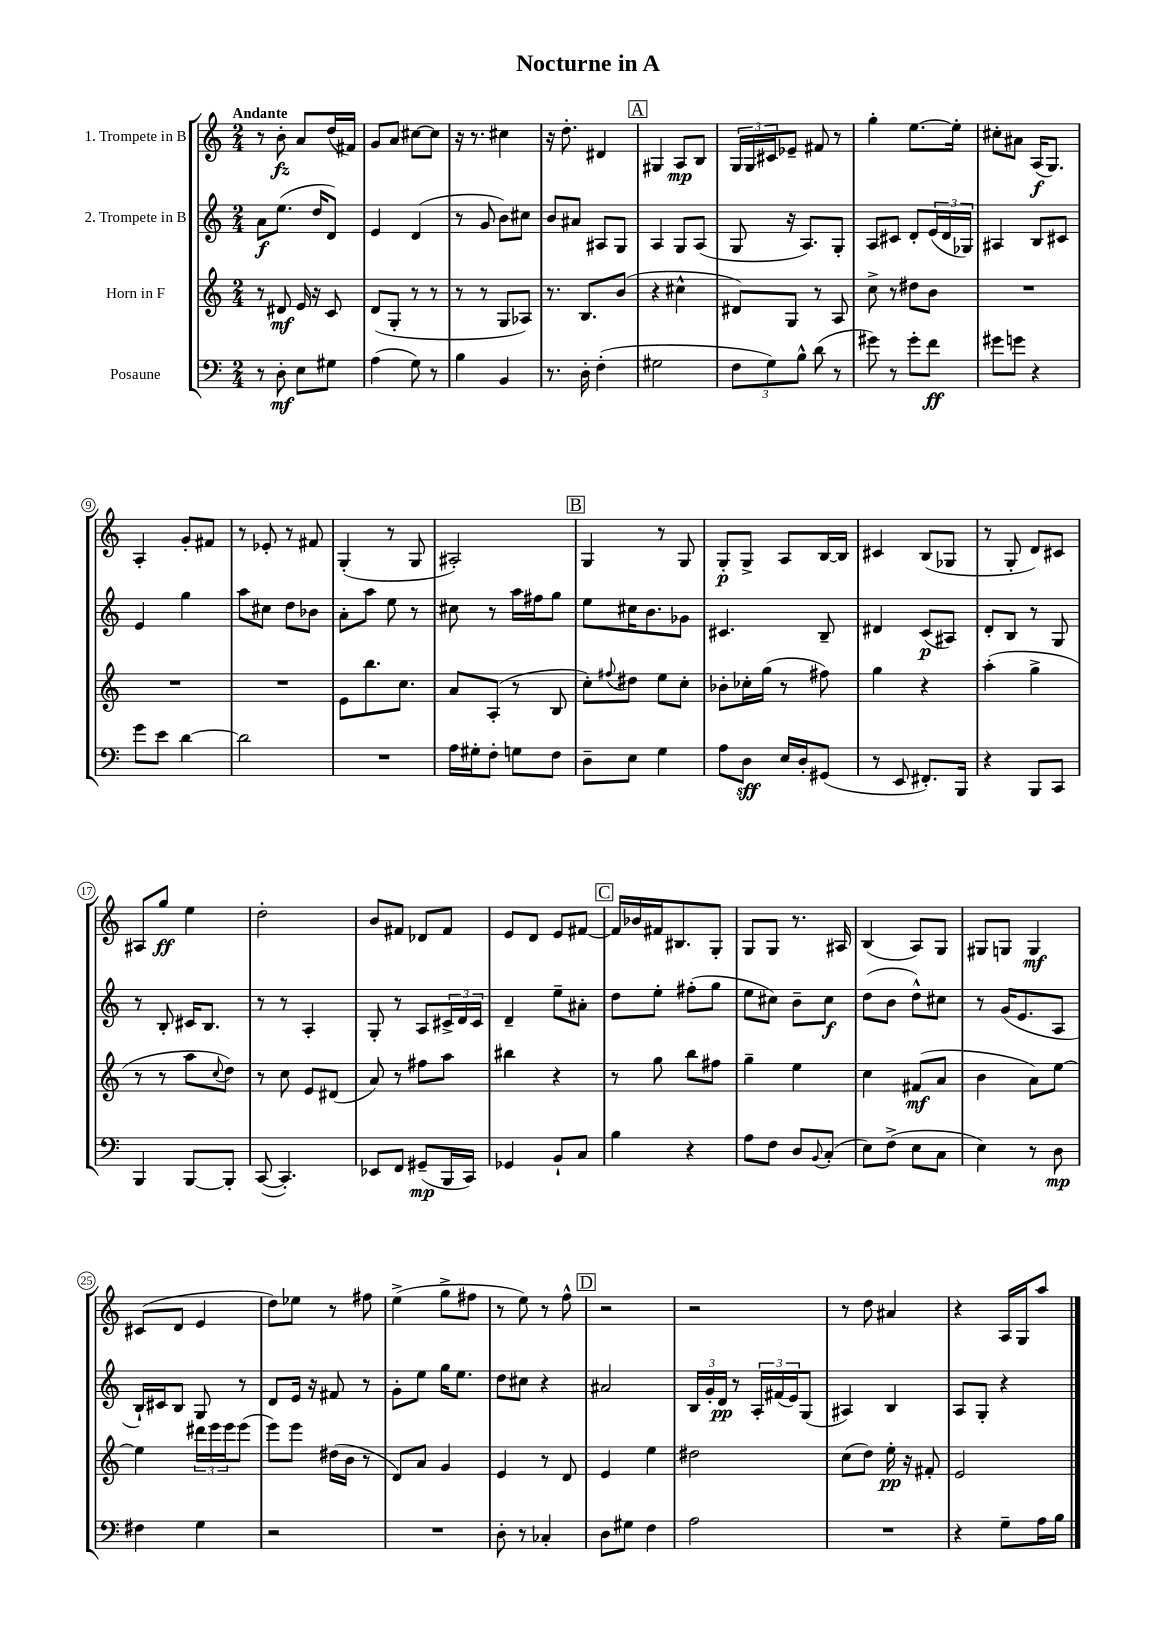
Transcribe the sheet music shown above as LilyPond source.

\header { title = "Nocturne in A" }
<<
\new StaffGroup <<
\new Staff = "s0" \with { instrumentName = "1. Trompete in B" } {
    \clef treble \key c \major \numericTimeSignature \time 2/4 \tempo "Andante"
    r8 b'8-.\fz a'8 d''16( fis'16) |
    g'8 a'8 cis''8~ cis''8 |
    r16 r8. cis''4 |
    r16 d''8.-. dis'4 |
    \mark \markup { \box "A" } gis4 a8\mp b8 |
    \tuplet 3/2 { g16 g16 cis'16 } ees'8-- fis'8 r8 |
    g''4-. e''8.~ e''16-. |
    cis''8-. ais'8 a16\f( g8.) |
    a4-. g'8-. fis'8 |
    r8 ees'8-. r8 fis'8 |
    g4-.( r8 g8 |
    ais2-.) |
    \mark \markup { \box "B" } g4 r8 g8 |
    g8-.\p g8-> a8 b16~ b16 |
    cis'4 b8( ges8 |
    r8 g8-. d'8) cis'8 |
    ais8 g''8\ff e''4 |
    d''2-. |
    b'8 fis'8 des'8 fis'8 |
    e'8 d'8 e'8 fis'8~ |
    \mark \markup { \box "C" } fis'16 bes'16 fis'16 bis8. g8-. |
    g8 g8 r8. ais16 |
    b4( a8) g8 |
    gis8 g8 g4\mf |
    cis'8( d'8 e'4 |
    d''8) ees''8 r8 fis''8 |
    e''4->( g''8-> fis''8 |
    r8 e''8) r8 f''8-^ |
    \mark \markup { \box "D" } r2 |
    r2 |
    r8 d''8 ais'4 |
    r4 a16 g16 a''8 \bar "|." |
}
\new Staff = "s1" \with { instrumentName = "2. Trompete in B" } {
    \clef treble \key c \major \numericTimeSignature \time 2/4
    a'8\f e''8.( d''16 d'8) |
    e'4 d'4( |
    r8 g'8 b'8) cis''8 |
    b'8 ais'8 ais8 g8 |
    \mark \markup { \box "A" } a4 g8 a8( |
    g8 r16 a8.) g8-. |
    a8 cis'8 d'8-. \tuplet 3/2 { e'16( d'16 ges16) } |
    ais4 b8 cis'8 |
    e'4 g''4 |
    a''8 cis''8 d''8 bes'8 |
    a'8-. a''8 e''8 r8 |
    cis''8 r8 a''16 fis''16 g''8 |
    \mark \markup { \box "B" } e''8 cis''16 b'8. ges'8 |
    cis'4. b8-- |
    dis'4 c'8\p( ais8) |
    d'8-. b8 r8 g8 |
    r8 b8-. cis'16 b8. |
    r8 r8 a4-. |
    g8-. r8 a8 \tuplet 3/2 { cis'16-> d'16 cis'16 } |
    d'4-- e''8-- ais'8-. |
    \mark \markup { \box "C" } d''8 e''8-. fis''8-.( g''8 |
    e''8 cis''8) b'8-- cis''8\f |
    d''8( b'8 d''8-^) cis''8 |
    r8 g'16( e'8. a8 |
    b16-!) cis'16 b8 g8 r8 |
    d'8 e'16 r16 fis'8 r8 |
    g'8-. e''8 g''16 e''8. |
    d''8 cis''8 r4 |
    \mark \markup { \box "D" } ais'2 |
    \tuplet 3/2 { b16 g'16-. d'16\pp } r8 \tuplet 3/2 { a16-. fis'16( e'16) } g8( |
    ais4) b4 |
    a8 g8-. r4 \bar "|." |
}
\new Staff = "s2" \with { instrumentName = "Horn in F" } {
    \clef treble \key c \major \numericTimeSignature \time 2/4
    r8 dis'8\mf e'16 r16 c'8 |
    d'8( g8-. r8 r8 |
    r8 r8 g8 aes8) |
    r8. b8. b'8( |
    \mark \markup { \box "A" } r4 cis''4-^ |
    dis'8) g8 r8 a8 |
    c''8-> r8 dis''8 b'8 |
    R2 |
    R2 |
    R2 |
    e'8 b''8. c''8. |
    a'8 a8-.( r8 b8 |
    \mark \markup { \box "B" } c''8-.) \appoggiatura { fis''8 } dis''8 e''8 c''8-. |
    bes'8-. ces''16-. g''16( r8 fis''8) |
    g''4 r4 |
    a''4-.( g''4-> |
    r8 r8 a''8 \appoggiatura { c''8 } d''8) |
    r8 c''8 e'8 dis'8( |
    a'8) r8 fis''8 a''8 |
    bis''4 r4 |
    \mark \markup { \box "C" } r8 g''8 b''8 fis''8 |
    g''4-- e''4 |
    c''4 fis'8\mf( a'8 |
    b'4 a'8) e''8~ |
    e''4 \tuplet 3/2 { dis'''16 e'''16 e'''16 } e'''8( |
    e'''8) e'''8 dis''16( b'16 r8 |
    d'8) a'8 g'4 |
    e'4 r8 d'8 |
    \mark \markup { \box "D" } e'4 e''4 |
    dis''2 |
    c''8( d''8) e''16-.\pp r16 fis'8-. |
    e'2 \bar "|." |
}
\new Staff = "s3" \with { instrumentName = "Posaune" } {
    \clef bass \key c \major \numericTimeSignature \time 2/4
    r8 d8-.\mf e8 gis8 |
    a4( g8) r8 |
    b4 b,4 |
    r8. d16-. f4-.( |
    \mark \markup { \box "A" } gis2 |
    \tuplet 3/2 { f8 g8) b8-^ } d'8( r8 |
    gis'8) r8 gis'8-. f'8\ff |
    gis'8 g'8 r4 |
    g'8 e'8 d'4~ |
    d'2 |
    R2 |
    a16 gis16-. f8-. g8 f8 |
    \mark \markup { \box "B" } d8-- e8 g4 |
    a8 d8\sff e16 d16-. gis,8( |
    r8 e,8 fis,8.-.) b,,16 |
    r4 b,,8 c,8 |
    b,,4 b,,8~ b,,8-. |
    c,8~( c,4.-.) |
    ees,8 f,8 gis,8--\mp( b,,16 c,16) |
    ges,4 b,8-! c8 |
    \mark \markup { \box "C" } b4 r4 |
    a8 f8 d8 \appoggiatura { b,8 } c8-.( |
    e8) f8->( e8 c8 |
    e4) r8 d8\mp |
    fis4 g4 |
    r2 |
    R2 |
    d8-. r8 ces4-. |
    \mark \markup { \box "D" } d8 gis8 f4 |
    a2 |
    R2 |
    r4 g8-- a16 b16 \bar "|." |
}
>>
>>
\layout { \context { \Score \override BarNumber.stencil = #(make-stencil-circler 0.1 0.3 ly:text-interface::print) } }
